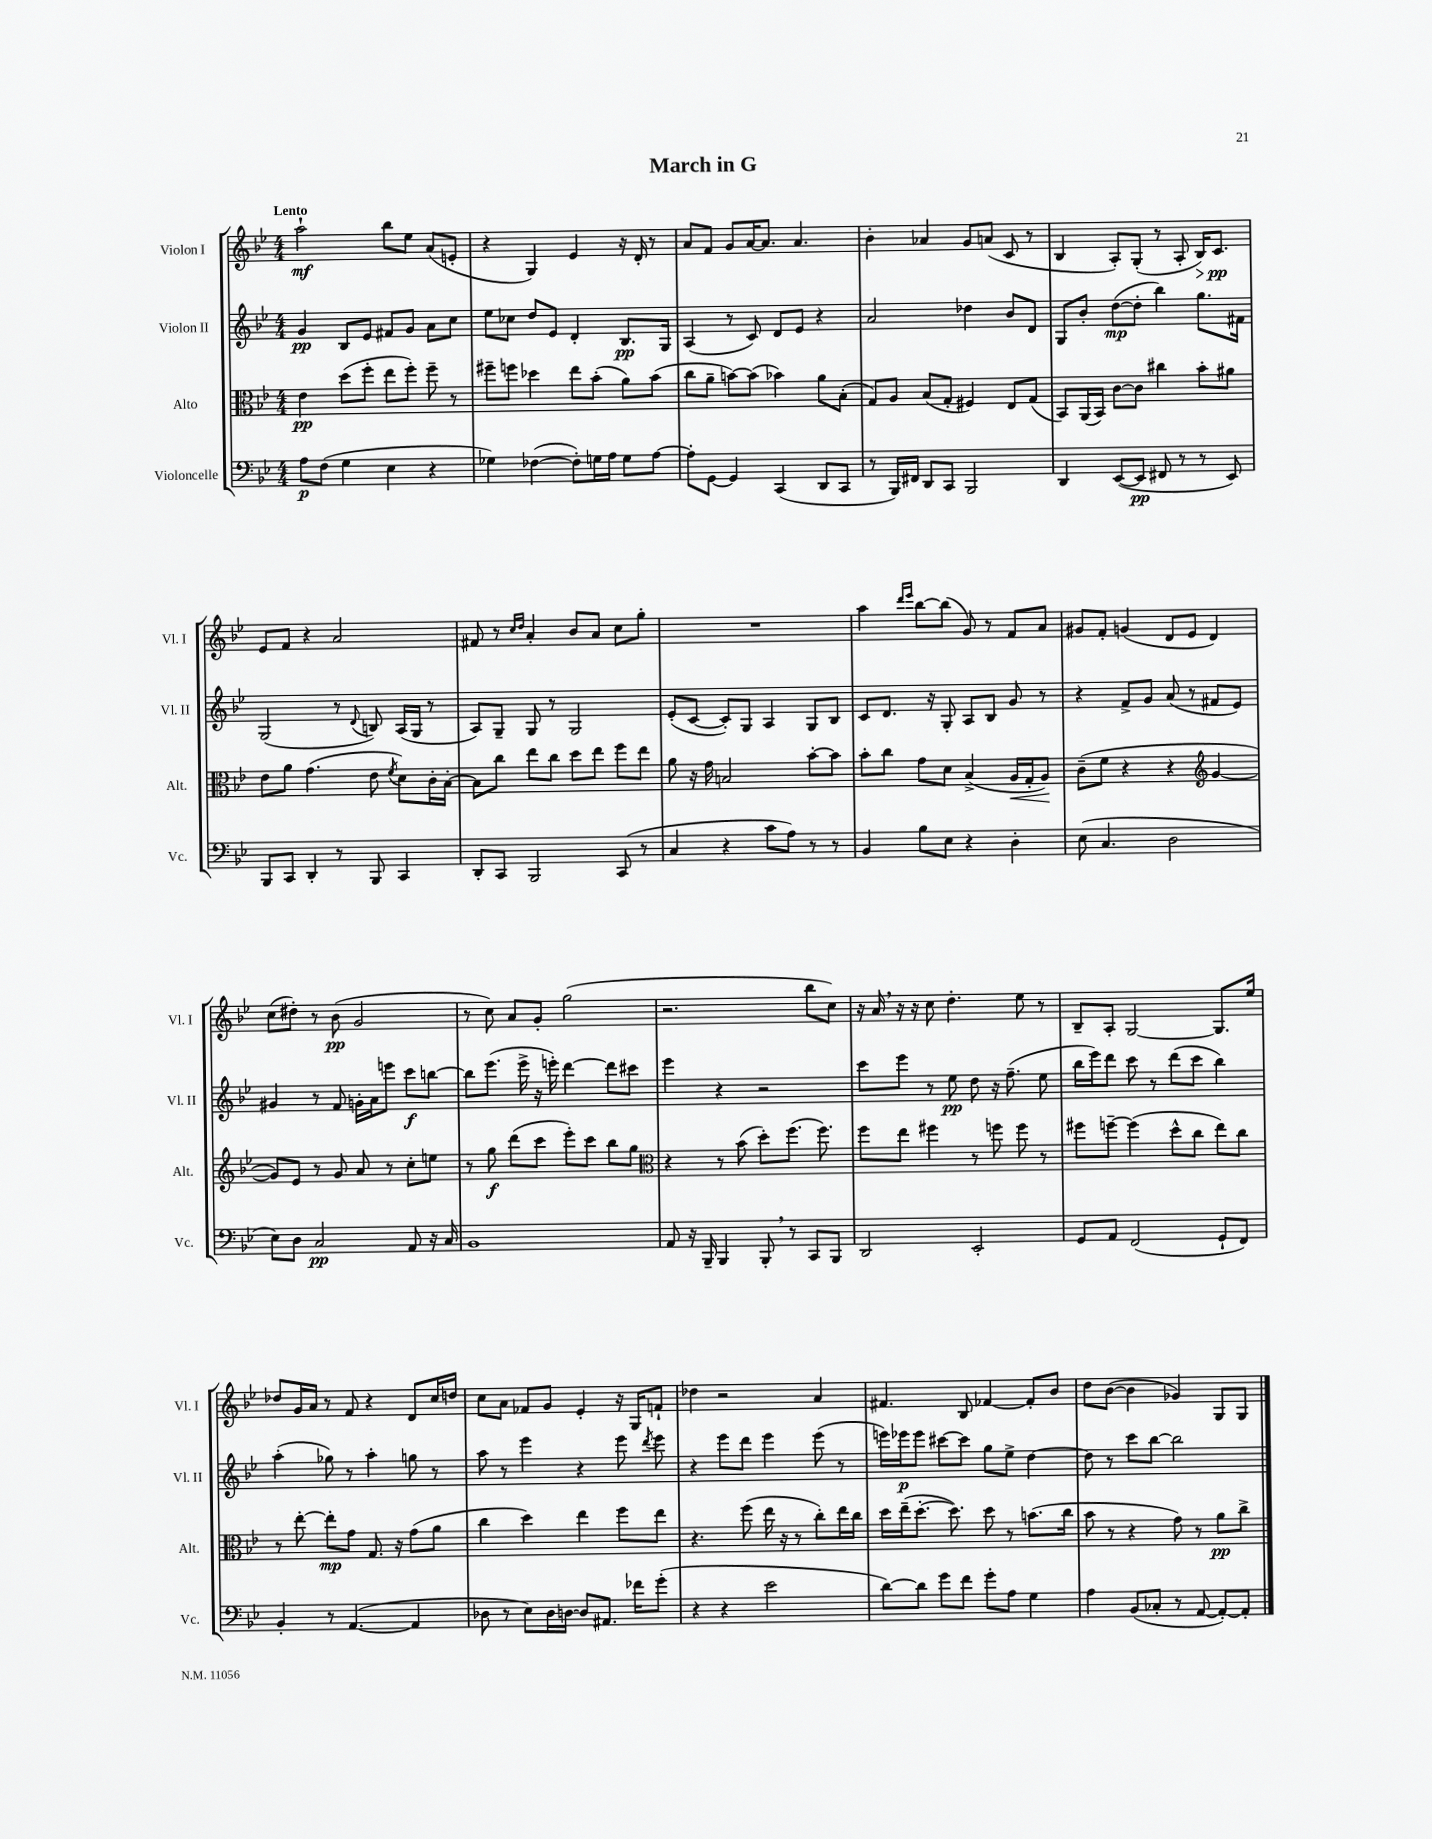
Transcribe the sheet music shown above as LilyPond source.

\header { title = "March in G" }
<<
\new StaffGroup <<
\new Staff = "s0" \with { instrumentName = "Violon I" shortInstrumentName = "Vl. I" } {
    \clef treble \key bes \major \numericTimeSignature \time 4/4 \tempo "Lento"
    \autoBeamOff a''2-!\mf bes''8[ ees''8] a'8[( e'8]-. |
    r4 g4) ees'4 r16 d'16-. r8 |
    a'8[ f'8] g'8[ a'16~ a'8.] a'4. |
    bes'4-. aes'4 g'8[ a'8]( c'8 r8 |
    bes4 a8[-.) g8]-.( r8 a8-. bes16[\>) c'8.]\pp\! |
    ees'8[ f'8] r4 a'2 |
    fis'8 r8 \grace { c''16[ d''16] } a'4-. bes'8[ a'8] c''8[ g''8]-. |
    R1 |
    a''4 \grace { d'''16[ ees'''16] } bes''8[~ bes''8]( g'8) r8 f'8[ a'8] |
    gis'8[ f'8]-. g'4( d'8[ ees'8] d'4) |
    c''8[( dis''8]-.) r8 bes'8\pp( g'2 |
    r8 c''8) a'8[ g'8]-. g''2( |
    r2. bes''8[ c''8]) |
    r16 a'16 \breathe r16 r16 c''8 d''4.-. ees''8 r8 |
    bes8[-- a8]-. g2~ g8.[ ees''16] |
    des''8[ g'16 a'16] r8 f'8 r4 d'8[ c''16 d''16] |
    c''8[ a'8] fes'8[ g'8] ees'4-. r16 g16[ f'8]-! |
    des''4 r2 a'4 |
    fis'4. bes8 fes'4~ fes'8[-. bes'8] |
    d''8[ bes'8]~( bes'4 ges'4) g8[ g8] \bar "|." |
}
\new Staff = "s1" \with { instrumentName = "Violon II" shortInstrumentName = "Vl. II" } {
    \clef treble \key bes \major \numericTimeSignature \time 4/4
    \autoBeamOff g'4\pp bes8[ ees'8] fis'8[ g'8] a'8[ c''8] |
    ees''8[ ces''8] d''8[ ees'8] d'4-. bes8.[\pp g16] |
    a4( r8 c'8) d'8[ ees'8] r4 |
    a'2 des''4 bes'8[ d'8] |
    g8[ bes'8]-. d''8[~\mp( d''8]-. bes''4) g''8.[ fis'16] |
    g2( r8 \appoggiatura { d'8 } b8) a16[( g16] r8 |
    a8[) g8]-- g8 r8 g2 |
    ees'8[-.( c'8]~ c'8[-.) g8] a4 g8[ bes8] |
    c'8[ d'8.] r16 g8-. a8[ bes8] g'8 r8 |
    r4 f'8[-> g'8] a'8( r8 fis'8[ ees'8]) |
    gis'4 r8 f'8 g'16[-. a'16 e'''8] c'''8[\f b''8]~ |
    b''8[ ees'''8.]( ees'''16-> r16 e'''16-.) d'''4~ d'''8[ cis'''8] |
    ees'''4 r4 r2 |
    c'''8[ ees'''8] r8 ees''8\pp d''8 r16 f''8.--( ees''8 |
    bes''16[ ees'''16) d'''8] c'''8 r8 d'''8[( c'''8] bes''4) |
    a''4-.( ges''8) r8 a''4-. g''8 r8 |
    a''8 r8 ees'''4 r4 ees'''8 \acciaccatura { d'''8 } ees'''8 |
    r4 ees'''8[ d'''8] ees'''4 ees'''8( r8 |
    e'''16[) ees'''16\p ees'''8] cis'''8[~ cis'''8] g''8[ ees''8]-> d''4~ |
    d''8 r8 c'''8[ bes''8]~ bes''2 \bar "|." |
}
\new Staff = "s2" \with { instrumentName = "Alto" shortInstrumentName = "Alt." } {
    \clef alto \key bes \major \numericTimeSignature \time 4/4
    \autoBeamOff ees'4\pp d''8[( f''8]-. ees''8[ f''8]-.) f''8-- r8 |
    fis''8[-- f''8] des''4 ees''8[ bes'8]-.( a'8[) bes'8]( |
    c''8[ a'8]-- b'8[~) b'8]( bes'4) a'8[ bes8]-.( |
    g8[) a8] bes8[( g8]-. fis4) ees8[ g8]( |
    bes,8[) a,16( bes,16]) c'8[~ c'8] cis''4 bes'8[-. ais'8] |
    ees'8[ a'8] g'4.( ees'8 \acciaccatura { f'8 } d'8[) c'16-. bes16]~-. |
    bes8[ c''8] ees''8[ c''8] d''8[ ees''8] f''8[ ees''8] |
    a'8 r16 g'16 b2 bes'8[~-. bes'8] |
    bes'8[-. c''8] g'8[ d'8] bes4->( a16[\< g16-. a8]\!) |
    c'8[--( f'8] r4 r4 \clef treble g'4~ |
    g'8[) ees'8] r8 g'8 a'8 r8 c''8[-. e''8] |
    r8 g''8\f d'''8[( c'''8] ees'''8[-.) c'''8] bes''8[ g''8] |
    \clef alto r4 r8 bes'8( d''8[-.) f''8.]( f''8.) |
    f''8[ ees''8] fis''4 r8 f''8 f''8 r8 |
    fis''8[ f''8]~-- f''4( d''8[-^ c''8] ees''8[) c''8] |
    r8 ees''8~-. ees''8[-.\mp g'8] g8. r16 g'8[( a'8] |
    c''4 d''4) ees''4 f''8[ ees''8] |
    r4. f''8( ees''16 r16 r8 c''8[-.) ees''16 c''16] |
    d''16[ ees''16--( d''8.]~-. d''8.) d''8 r8 b'8.[( c''16] |
    bes'8 r8 r4 g'8) r8 a'8[\pp c''8]-> \bar "|." |
}
\new Staff = "s3" \with { instrumentName = "Violoncelle" shortInstrumentName = "Vc." } {
    \clef bass \key bes \major \numericTimeSignature \time 4/4
    \autoBeamOff a8[\p f8]( g4 ees4 r4 |
    ges4) fes4~( fes8[-.) g16 a16] g8[ a8]~ |
    a8[-. g,8]~ g,4 c,4( d,8[ c,8] |
    r8 bes,,16[) fis,16] d,8[ c,8] bes,,2 |
    d,4 ees,8[~( ees,8]\pp fis,8 r8 r8 ees,8) |
    bes,,8[ c,8] d,4-. r8 bes,,8 c,4 |
    d,8[-. c,8] bes,,2 c,8( r8 |
    c4 r4 c'8[ a8]) r8 r8 |
    bes,4 bes8[ ees8] r4 d4-. |
    ees8( c4. d2 |
    ees8[) d8] c2\pp a,8 r16 c16 |
    bes,1 |
    a,8 r16 bes,,16-- bes,,4 bes,,8-. \breathe r8 c,8[ bes,,8] |
    d,2 ees,2-. |
    g,8[ a,8] f,2( g,8[-! f,8]) |
    bes,4-. r8 a,4.~( a,4 |
    des8 r8 ees8[) des16 d16]~ d8[ ais,8.] fes'16[ g'8]-.( |
    r4 r4 ees'2 |
    d'8[~) d'8] g'8[ f'8] g'8[-. a8] g4 |
    a4 bes,8[( ces8]-. r8 a,8~ a,8[~-.) a,8]-. \bar "|." |
}
>>
>>
\layout { \context { \Score \remove "Bar_number_engraver" } }
